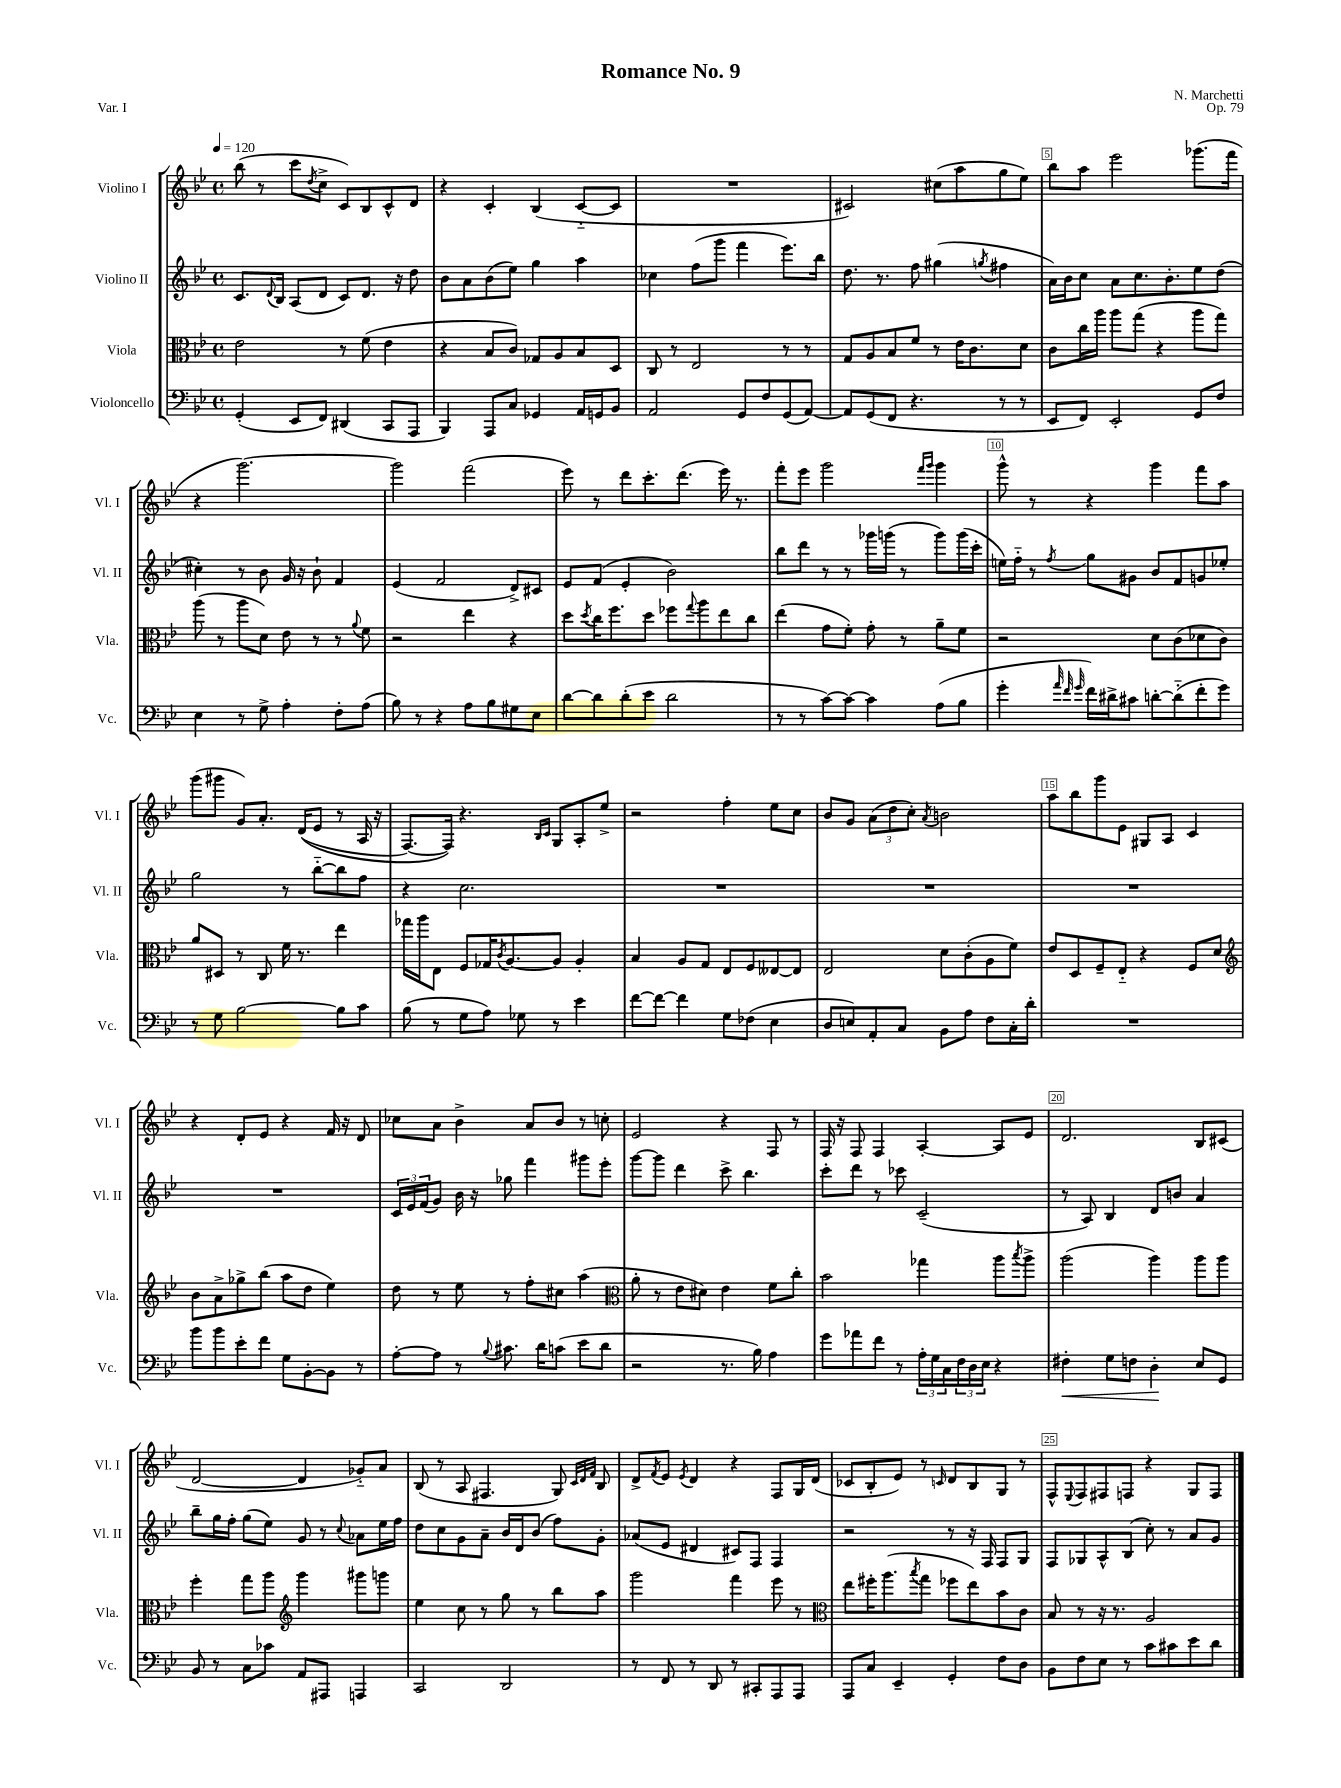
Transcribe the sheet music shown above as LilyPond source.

\header { title = "Romance No. 9" composer = "N. Marchetti" opus = "Op. 79" piece = "Var. I" }
<<
\new StaffGroup <<
\new Staff = "s0" \with { instrumentName = "Violino I" shortInstrumentName = "Vl. I" } {
    \clef treble \key bes \major \defaultTimeSignature \time 4/4 \tempo 4 = 120
    bes''8( r8 c'''8 \acciaccatura { d''8 } c''8-> c'8) bes8 c'8-^ d'8 |
    r4 c'4-. bes4( c'8~-_ c'8 |
    R1 |
    cis'2) cis''8( a''8 g''8 ees''8) |
    bes''8 a''8 ees'''2 ges'''8.( f'''16 |
    r4 g'''2.~) |
    g'''2 f'''2( |
    ees'''8) r8 d'''8 c'''8.-. d'''8.( ees'''16) r8. |
    f'''8-. ees'''8 g'''2 \grace { f'''16 g'''16 } g'''4 |
    g'''8-^ r8 r4 g'''4 f'''8 a''8 |
    g'''8( gis'''8 g'8) a'8.-. d'16(\( ees'8 r8 a16 r16 |
    f8.~) f16\) r4. \grace { bes16 c'16 } g8 a8-. ees''8-> |
    r2 f''4-. ees''8 c''8 |
    bes'8 g'8 \tuplet 3/2 { a'8( d''8 c''8-.) } \acciaccatura { a'8 } b'2 |
    a''8 bes''8 g'''8 ees'8 gis8 a8 c'4 |
    r4 d'8-. ees'8 r4 f'16 r16 d'8 |
    ces''8 a'8 bes'4-> a'8 bes'8 r8 c''8-. |
    ees'2 r4 f8 r8 |
    f16 r16 f8 f4 a4~-. a8 ees'8 |
    d'2. bes8 cis'8( |
    d'2~ d'4 ges'8-_) a'8 |
    bes8( r8 a8 fis4. g8) \grace { c'32 d'32 f'32 } bes8 |
    d'8-> \acciaccatura { f'8 } ees'8 \acciaccatura { ees'8 } d'4 r4 f8 g16 d'16( |
    ces'8 bes8-. ees'8) r8 \grace { c'16 } d'8 bes8 g8 r8 |
    f8-^ \appoggiatura { ees8 } f8 fis8 f8 r4 g8 f8 \bar "|." |
}
\new Staff = "s1" \with { instrumentName = "Violino II" shortInstrumentName = "Vl. II" } {
    \clef treble \key bes \major \defaultTimeSignature \time 4/4
    c'8. \appoggiatura { d'8 } bes16 a8( d'8 c'8) d'8. r16 d''8 |
    bes'8 a'8 bes'8( ees''8) g''4 a''4 |
    ces''4 f''8( g'''8 f'''4 ees'''8.) bes''16 |
    d''8. r8. f''8 gis''4( \acciaccatura { g''8 } fis''4 |
    a'16) bes'16 c''8 a'8 c''8. bes'8.-. ees''8 d''8( |
    cis''4-.) r8 bes'8 g'16 r16 bes'8-! f'4 |
    ees'4( f'2 d'8->) cis'8 |
    ees'8 f'8( ees'4-. bes'2) |
    bes''8 d'''8 r8 r8 ges'''16 g'''16( r8 g'''8) g'''16( c'''16-. |
    e''16) f''16-_ r8 \acciaccatura { f''8 } g''8 gis'8 bes'8 f'8 g'8 ees''8-. |
    g''2 r8 bes''8~-_ bes''8 f''8 |
    r4 c''2. |
    R1 |
    R1 |
    R1 |
    R1 |
    \tuplet 3/2 { c'16 ees'16 f'16( } g'8) bes'16 r16 ges''8 f'''4 gis'''8 ees'''8-. |
    g'''8~ g'''8 d'''4 c'''8-> bes''4. |
    c'''8-. d'''8 r8 ces'''8 c'2--( |
    r8 a8) bes4 d'8 b'8 a'4 |
    bes''8-- g''16 f''16-. g''8( ees''8) g'8 r8 \appoggiatura { c''8 } aes'8 ees''16 f''16 |
    d''8 c''8 g'8 a'8-- bes'16 d'16 bes'8( f''8) g'8-. |
    aes'8( ees'8 dis'4 cis'8) f8 f4 |
    r2 r8 r16 f16 f8 g8 |
    f8 ges8 a8-^ bes8( c''8-.) r8 a'8 g'8 \bar "|." |
}
\new Staff = "s2" \with { instrumentName = "Viola" shortInstrumentName = "Vla." } {
    \clef alto \key bes \major \defaultTimeSignature \time 4/4
    ees'2 r8 f'8( ees'4 |
    r4 bes8 c'8) ges8 a8 bes8 d8 |
    c8 r8 ees2 r8 r8 |
    g8 a8 bes8 f'8 r8 ees'16 c'8. d'8 |
    c'8 c''16 a''16 a''8 g''8( r4 a''8 g''8) |
    a''8( r8 a''8 d'8) ees'8 r8 r8 \appoggiatura { a'8 } f'8 |
    r2 ees''4 r4 |
    d''8 \acciaccatura { d''8 } c''16 f''8. d''8 fes''8 \appoggiatura { g''8 } a''8 ees''8 c''8 |
    ees''4( g'8 f'8-.) g'8-. r8 a'8-- f'8 |
    r2 d'8 c'8( des'8 c'8) |
    a'8 dis8 r8 c8 f'16 r8. ees''4 |
    ges''16 a''16 ees8 f8 ges16 \acciaccatura { c'8 } a8.~ a8 a4-. |
    bes4 a8 g8 ees8 f8 eeses8~ eeses8 |
    ees2 d'8 c'8-.( a8 f'8) |
    ees'8 d8 f8-- ees8-_ r4 f8 d'8 |
    \clef treble bes'8 a'8-> ges''8-> bes''8( a''8 d''8 ees''4) |
    d''8 r8 ees''8 r8 f''8-. cis''8 a''4( |
    \clef alto a'8-. r8 ees'8 dis'8) ees'4 f'8 c''8-. |
    bes'2 ges''4 a''8 \acciaccatura { bes''8 } a''8-> |
    a''2( a''4) a''8 a''8 |
    f''4-. g''8 a''8 \clef treble g'''4 gis'''8 g'''8 |
    ees''4 c''8 r8 g''8 r8 bes''8 a''8 |
    g'''2 f'''4 ees'''8 r8 |
    \clef alto ees''8 fis''16-. a''8.( \acciaccatura { bes''8 } g''8 fes''8 ees''8) bes'8 c'8 |
    bes8 r8 r16 r8. a2 \bar "|." |
}
\new Staff = "s3" \with { instrumentName = "Violoncello" shortInstrumentName = "Vc." } {
    \clef bass \key bes \major \defaultTimeSignature \time 4/4
    g,4-.( ees,8 f,8) dis,4( c,8 a,,8 |
    bes,,4) a,,8 c8 ges,4 a,16 g,16 bes,8 |
    a,2 g,8 f8 g,8( a,8~) |
    a,8 g,8( f,8 r4. r8 r8 |
    ees,8 f,8) ees,2-. g,8 f8 |
    ees4 r8 g8-> a4-. f8-. a8( |
    bes8) r8 r4 a8 bes8 gis8 ees8 |
    d'8~ d'8 d'8-.( ees'8 d'2 |
    r8 r8 c'8~) c'8~ c'4 a8( bes8 |
    g'4-. \grace { a'32 f'32 g'32 } f'16) dis'16-> cis'8 d'8~-. d'8-_( f'8-. g'8) |
    r8 g8 bes2~ bes8 c'8 |
    bes8( r8 g8 a8) ges8 r8 ees'4 |
    f'8~ f'8~ f'4 g8 fes8( ees4 |
    d8 e8) a,8-. c8 bes,8 a8 f8 c16-. d'16-. |
    R1 |
    bes'8 bes'8 ees'8-. f'8 g8 bes,8~-. bes,8 r8 |
    a8~-. a8 r8 \appoggiatura { bes8 } cis'8. d'16 c'8( ees'8 d'8 |
    r2 r8. bes16) a4 |
    g'8 aes'8 f'8 r8 \tuplet 3/2 { a16-. g16 c16 } \tuplet 3/2 { f16 d16 ees16 } r4 |
    fis4-.\< g8 f8 d4-.\! ees8 g,8 |
    bes,8 r8 c8 ces'8 a,8 ais,,8 a,,4 |
    c,2 d,2 |
    r8 f,8 r8 d,8 r8 cis,8-. a,,8 a,,8 |
    a,,8 c8 ees,4-- g,4-. f8 d8 |
    bes,8 f8 ees8 r8 c'8 cis'8 ees'8 d'8 \bar "|." |
}
>>
>>
\layout { \context { \Score \override BarNumber.break-visibility = ##(#f #t #t) barNumberVisibility = #(every-nth-bar-number-visible 5) \override BarNumber.stencil = #(make-stencil-boxer 0.1 0.3 ly:text-interface::print) } }
